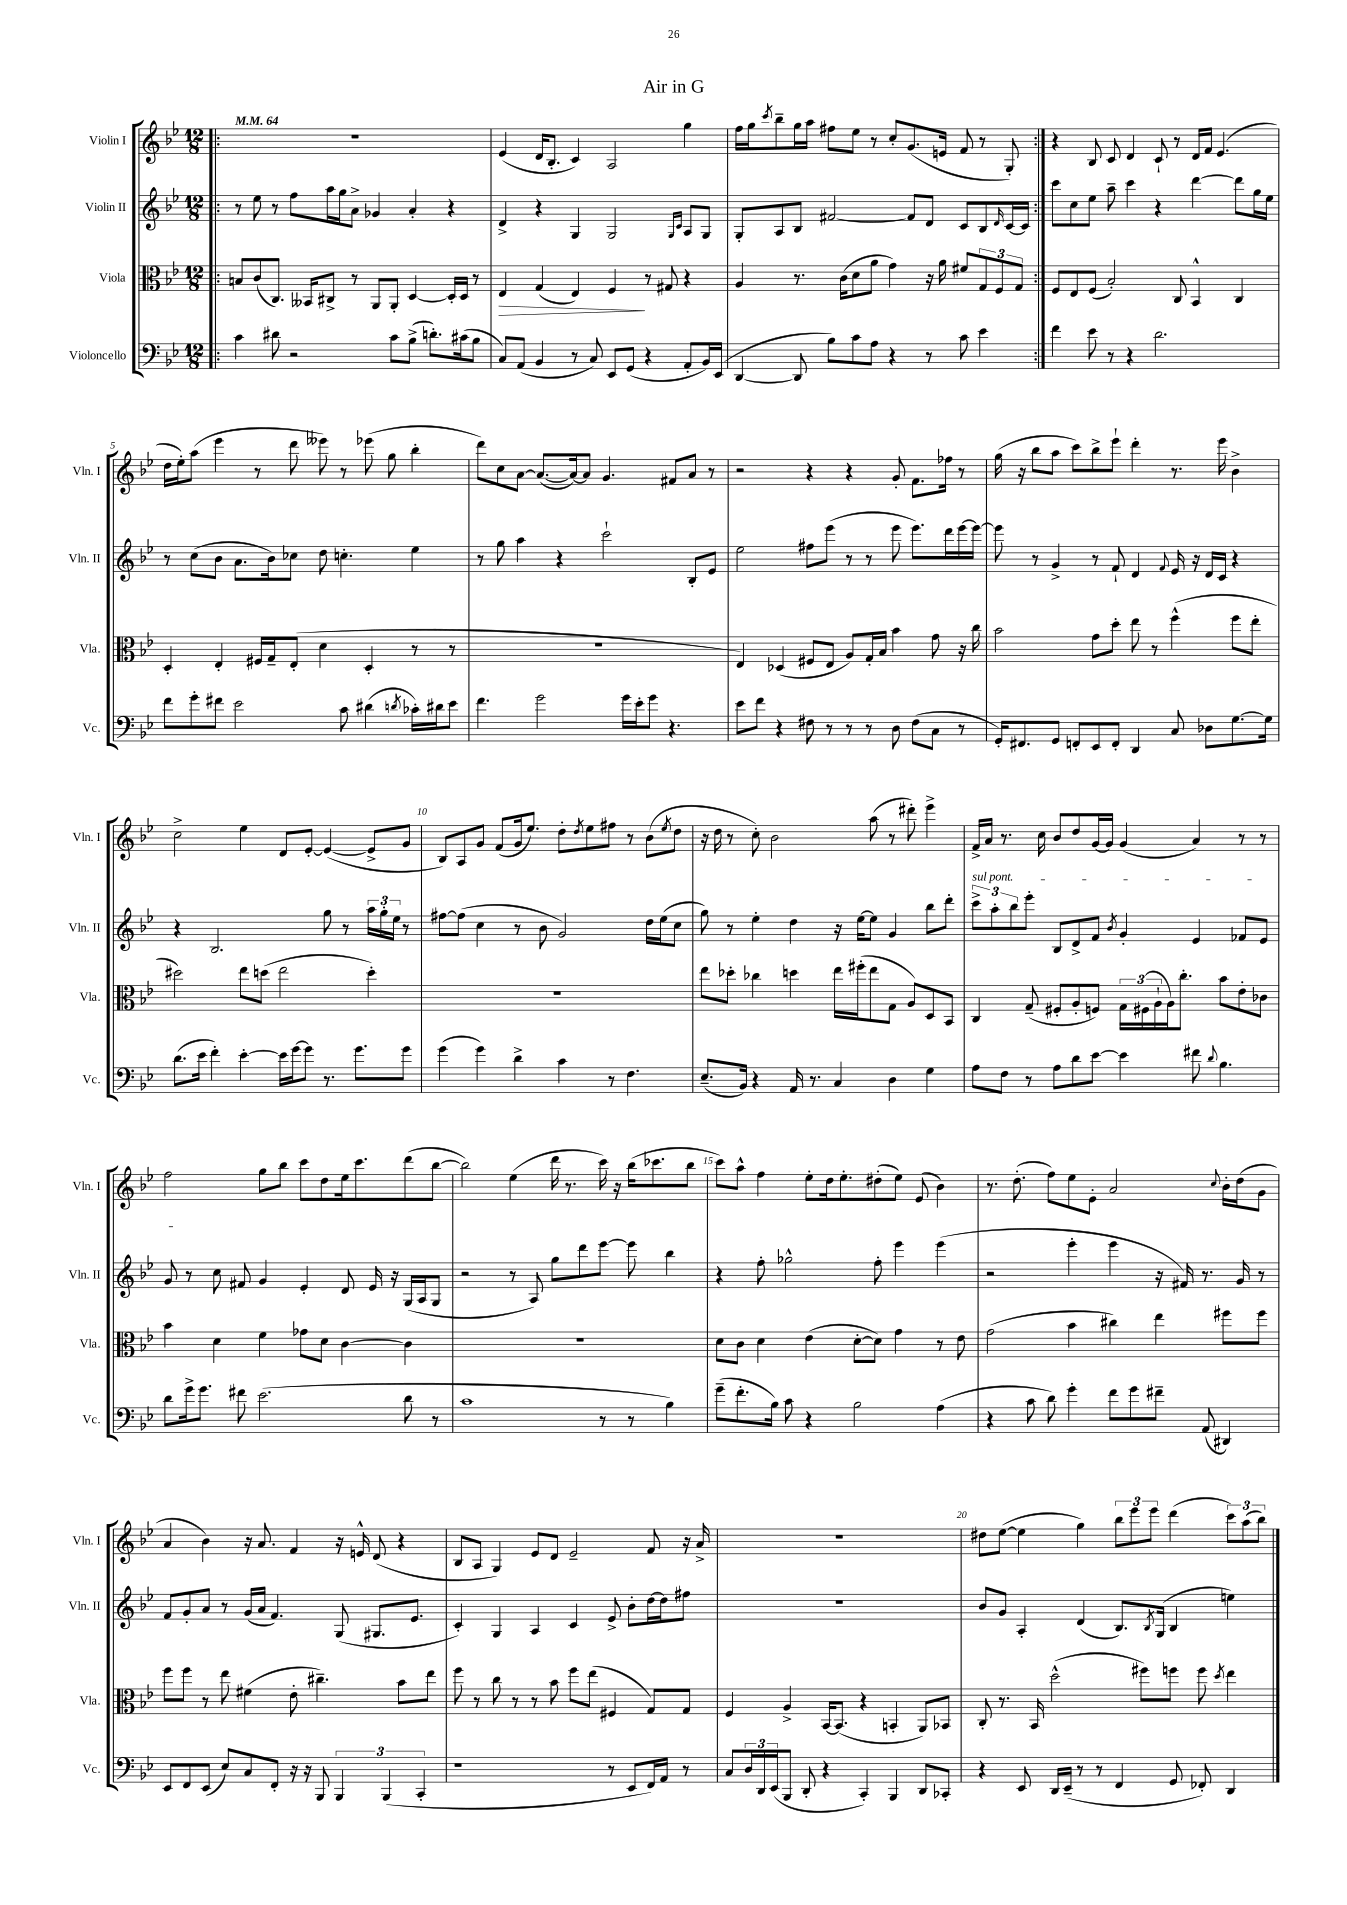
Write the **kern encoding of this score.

**kern	**kern	**kern	**kern
*staff4	*staff3	*staff2	*staff1
*clefF4	*clefC3	*clefG2	*clefG2
*k[b-e-]	*k[b-e-]	*k[b-e-]	*k[b-e-]
*M12/8	*M12/8	*M12/8	*M12/8
*MM64	*MM64	*MM64	*MM64
=!|:	=!|:	=!|:	=!|:
4c\	8B/L	8r	1.r
.	(8c/	8ee-\	.
8d#\	8.C/J)	8r	.
2r	.	8ff\L	.
.	16BB--/LK	.	.
.	8C#^/J	16aa\L	.
.	.	16gg\J	.
.	8r	8a^\J	.
.	8AA/L	4g-/	.
8c\L	8AA'/J	.	.
(8B-^\J	[4D/	4a'/	.
8.d'\L)	.	.	.
.	16D'/]LL	4r	.
(16c#\k	16D/JJ	.	.
8B-\J	8r	.	.
=	=	=	=
8C/L)	4E-/	4d^/	(4e-/
(8AA/J	.	.	.
4BB-/	(4G/	4r	16d/LK
.	.	.	8.B-'/J
8r	4E-/)	4G/	4c/)
8C/)	.	.	.
8EE-/L	4F/	2G/	2A/
(8GG/J	.	.	.
4r	8r	.	.
.	8G#/	.	.
.	.	16qqG/LL	.
.	.	16qqc/JJ	.
8AA'/L	4r	8A/L	4gg\
16BB-/L)	.	8G/J	.
(16EE-/JJ	.	.	.
=	=	=	=
[4DD/	4A/	8G'/L	16ff\LL
.	.	.	16gg\J
.	.	.	8qccc/
.	.	8A/	8bb-~\
8DD/]	8.r	8B-/J	16gg\L
.	.	.	16aa\JJ
8B-\L)	.	[2f#/	8ff#\L
.	(16c\LK	.	.
8c\	8d\	.	8ee-\J
8A\J	8a\J	.	8r
4r	4g\)	.	8cc'/L
.	.	8f#/]L	(8.g/
8r	16r	8d/J	.
.	16a\	.	16e/Jk
8c\	8f#/L	8c/L	8f/
4e-\	12G/	8B-/	8r
.	12F/	.	.
.	.	16qqd/	.
.	.	[16c/L	8G'/)
.	12G/J	.	.
.	.	16c/]JJ	.
=:|!	=:|!	=:|!	=:|!
4f\	8F/L	8ccc\L	4r
.	8E-/	8cc\	.
8e-\	(8F/J	8ee-\J	8B-/
8r	2B-'/)	8aa~\	8c/
4r	.	4ccc\	4d/
2.d\	.	4r	8c`/
.	8C/	.	8r
.	4BB-^^/	[4ddd\	16d/LL
.	.	.	16f/JJ
.	.	.	(4.e-/
.	4C/	8ddd\]L	.
.	.	16gg\L	.
.	.	16ee-\JJ	.
=	=	=	=
8f\L	4D'/	8r	16dd\LL
.	.	.	16ee-'\J)
8g'\	.	(8cc\L	(8aa\J
8f#\J	4E-'/	8b-\J	4eee-\
2e-\	.	8.a\L	.
.	16F#/LL	.	8r
.	16G~/J	16b-\k)	.
.	(8E-'/J	8cc-\J	8ddd\
.	4d\	8dd\	8eee--\)
8c\	.	4.cc'\	8r
(4d#\	4D'/	.	(8eee-\
.	.	.	8gg\
8qd/	.	.	.
16c-'\LL)	8r	4ee-\	4bb-'\
16d#\J	.	.	.
8e-\J	8r	.	.
=	=	=	=
4.f\	1.r	8r	8ddd\L)
.	.	8gg\	8cc\
.	.	4aa\	[8a\J
2g\	.	.	(8.a/_L
.	.	4r	.
.	.	.	16a/_k)
.	.	.	8a/]J
.	.	2ccc`\	4.g/
16g\LL	.	.	.
16e-'\J	.	.	.
8g\J	.	.	.
4.r	.	.	8f#/L
.	.	8B-'/L	8a/J
.	.	8e-/J	8r
=	=	=	=
8e-\L	4E-/)	2ee-\	2r
8f\J	.	.	.
4r	(4D-/	.	.
8F#\	8F#/L	8ff#\L	4r
8r	8E-/J	(8eee-\J	.
8r	8A/L)	8r	4r
8r	16G'/L	8r	.
.	16B-/JJ	.	.
8D\	4b-\	8eee-\	8g'/
(8F#\L	.	8.eee-\L)	8.f\L
8C\J	8g\	.	.
.	.	16ddd\L	16ff-\Jk
8r	16r	[16eee-\	8r
.	16cc\	16eee-\_JJ	.
=	=	=	=
16GG'/LK)	2b-\	8eee-\]	(16gg\
8.FF#/	.	.	16r
.	.	8r	8bb-\L
8GG/J	.	4g^/	8aa\J
8FF'/L	.	.	8ccc\L)
8EE-/	8g\L	8r	8bb-^\
8FF'/J	8dd'\J	8f`/	8eee-`\J
4DD/	8ee-\	4d/	4ddd'\
.	8r	.	.
.	.	8qqf/	.
8C/	(4ff^^\	16e-/	8.r
.	.	16r	.
8D-\L	.	16d/LL	.
.	.	16c/JJ	16eee-\
[8.G\	8ff\L	4r	4b-^\
.	8ee-'\J	.	.
16G\]Jk	.	.	.
=	=	=	=
(8.d\L	2dd#\)	4r	2cc^\
16e-\Jk	.	.	.
4f'\)	.	2.B-/	.
[4e-'\	8ee-\L	.	4ee-\
.	(8dd\J	.	.
16e-\]LL	2ee-\	.	8d/L
[16g\J	.	.	.
8g\]J	.	.	[8e-'/J
8.r	.	8gg\	(4e-/_
.	.	8r	.
8.g\L	.	.	.
.	4dd'\)	24aa\LL	8e-^/]L
.	.	24gg'\	.
.	.	24ee-\JJ	.
8g\J	.	8r	8g/J
=	=	=	=
(4g\	1.r	[8ff#\L	8B-/L)
.	.	(8ff#\]J	8A/
4g\)	.	4cc\	8g/J
.	.	.	(8f/L
4d^\	.	8r	16g/k
.	.	.	8.ee-/J)
.	.	8b-\	.
4c\	.	2g/)	8dd'\L
.	.	.	8qdd/
.	.	.	8ee-\
8r	.	.	8ff#\J
4.F\	.	.	8r
.	.	16dd\LL	(8b-\L
.	.	(16ee-\J	.
.	.	.	8qee-/
.	.	8cc\J	8dd\J
=	=	=	=
(8.E-~/L	8ee-\L	8gg\)	16r
.	.	.	16dd\
.	8dd-'\J	8r	8r
16BB-/Jk)	.	.	.
4r	4cc-\	4ee-'\	8cc'\)
.	.	.	2b-\
16AA/	4dd\	4dd\	.
8.r	.	.	.
4C/	16ee-\LL	16r	.
.	(16ff#'\J	[16ee-\LK	.
.	8ee-\	8ee-\]J	(8aa\
4D\	8G\J	4g/	8r
.	8A/L)	.	8ddd#'\)
4G\	8D/	8bb-\L	4eee-^\
.	8BB-/J	8ddd'\J	.
=	=	=	=
8A\L	4C/	12ccc^\L	16f^/LL
.	.	.	16a/JJ
.	.	12aa'\	.
8F\J	.	.	8.r
.	.	12bb-\	.
8r	(8G~/	8eee-'\J	.
.	.	.	16cc\
8A\L	8F#'/L	8B-/L	8b-/L
8d\	8A'/	8d^/	8dd/
[8e-\J	8F/J)	8f/J	[16g/L
.	.	.	16g/]JJ
.	.	8qb-/	.
4e-\]	24G\LL	4g'/	(4g/
.	(24F#\	.	.
.	24A`\	.	.
.	16A\J)	.	.
.	8.cc'\J	.	.
8f#\	.	4e-/	4a/)
8qqd/	.	.	.
4.B-\	8b-\L	.	.
.	8e-'\	8f-/L	8r
.	8c-\J	8e-/J	8r
=	=	=	=
8d\L	4b-\	8g/	2ff\
16g^\k	.	8r	.
8.g\J	.	.	.
.	4d\	8cc\	.
8f#\	.	8f#/	.
(2.e-\	4f\	4g/	8gg\L
.	.	.	8bb-\J
.	8g-\L	4e-'/	8ccc\L
.	8d\J	.	8dd\
.	[4c\	8d/	16ee-\k
.	.	.	8.ccc\
.	.	16e-/	.
.	.	16r	.
8d\	4c\]	(16G/LL	(8ddd\
.	.	16A/J	.
8r	.	8G/J	[8bb-\J
=	=	=	=
1c	1.r	2r	2bb-\])
.	.	8r	(4ee-\
.	.	8A/)	.
.	.	8gg\L	16ddd\
.	.	.	8.r
.	.	8ddd\	.
8r	.	[8eee-\J	16ccc\)
.	.	.	16r
8r	.	8eee-\]	(16bb-\LK
.	.	.	8.ccc-\
4B-\)	.	4bb-\	.
.	.	.	8bb-\J
=	=	=	=
(8g~\L	8d\L	4r	8ccc\L)
8.f'\	8c\J	.	8aa^^\J
.	4d\	8ff'\	4ff\
16B-\Jk)	.	.	.
8c\	.	2gg-^^\	.
4r	(4e-\	.	8ee-'\L
.	.	.	16dd\k
.	.	.	8.ee-'\
2B-\	[8d'\L	.	.
.	8d\]J)	8ff'\	(8dd#'\
.	4g\	4eee-\	8ee-\J)
.	.	.	(8e-/
(4A\	8r	(4eee-\	4b-\)
.	8e-\	.	.
=	=	=	=
4r	(2g\	2r	8.r
.	.	.	(8.dd'\
8c\	.	.	.
8d\)	.	.	8ff\L)
4g'\	4b-\	4eee-'\	8ee-\
.	.	.	8e-'\J
8f\L	4cc#\)	4eee-\	2a/
8g\	.	.	.
8f#~\J	4ee-\	16r	.
.	.	16f#/)	.
(8AA/	.	8.r	.
.	.	.	8qqcc/
4DD#/)	8ff#\L	.	16b-'\LL
.	.	16g/	(16dd\J
.	8ff#\J	8r	8g\J
=	=	=	=
8EE-/L	8ff\L	8f/L	4a/
8FF/	8ff\J	8g'/	.
(8EE-/J	8r	8a/J	4b-\)
8E-/L)	8ee-\	8r	.
8C/	(4f#\	(16g/LL	16r
.	.	16a/JJ	8.a/
8FF'/J	.	4.f/)	.
16r	8e-'\	.	4f/
16r	.	.	.
8BBB-/	4.cc#~\)	.	.
6BBB-/	.	(8G/	16r
.	.	.	16e^^/
.	.	8.G#/L	(8d/
(6BBB-/	.	.	.
.	8b-\L	.	4r
.	.	8.e-/J	.
6CC'/	.	.	.
.	8ee-\J	.	.
=	=	=	=
1r	8ff\	4c'/)	8B-/L
.	8r	.	8A/J
.	8cc\	4G/	4G/)
.	8r	.	.
.	8r	4A/	8e-/L
.	8b-\	.	8d/J
.	8ff\L	4c/	2e-~/
.	(8ee-\J	.	.
8r	4F#/	8e-^/	.
8EE-/L	.	8b-'\L	.
16FF/L)	8G/L)	[16dd\L	8f/
16AA/JJ	.	16dd\]J	.
8r	8G/J	8ff#\J	16r
.	.	.	16a^/
=	=	=	=
8C/L	4F/	1.r	1.r
24D/L	.	.	.
24DD/	.	.	.
(24EE-/J	.	.	.
8BBB-/J	4A^/	.	.
8DD'/	.	.	.
4r	[16BB-/LK	.	.
.	(8.BB-/]J	.	.
4CC'/)	4r	.	.
4BBB-/	4BB'/	.	.
8DD/L	8AA/L)	.	.
8CC-'/J	8BB-/J	.	.
=	=	=	=
4r	8C'/	8b-/L	8dd#\L
.	8.r	8g/J	([8ee-\J
8EE-/	.	4A'/	4ee-\]
.	16BB-/	.	.
16DD/LL	(2dd^^\	.	.
(16EE-~/JJ	.	.	.
8r	.	(4d/	4gg\)
8r	.	.	.
4FF/	.	8.B-/L)	12bb-\L
.	.	.	12eee-\
.	8ff#\L)	.	.
.	.	.	12eee-\J
.	.	8qB-/	.
.	.	(16G/Jk	.
8GG/	8ff\J	4B-/	(4ddd\
8FF-'/)	8ff\	.	.
.	8qdd/	.	.
4DD/	4ee-\	4ee\)	12ccc\L)
.	.	.	(12aa\
.	.	.	12bb-\J)
==	==	==	==
*-	*-	*-	*-
